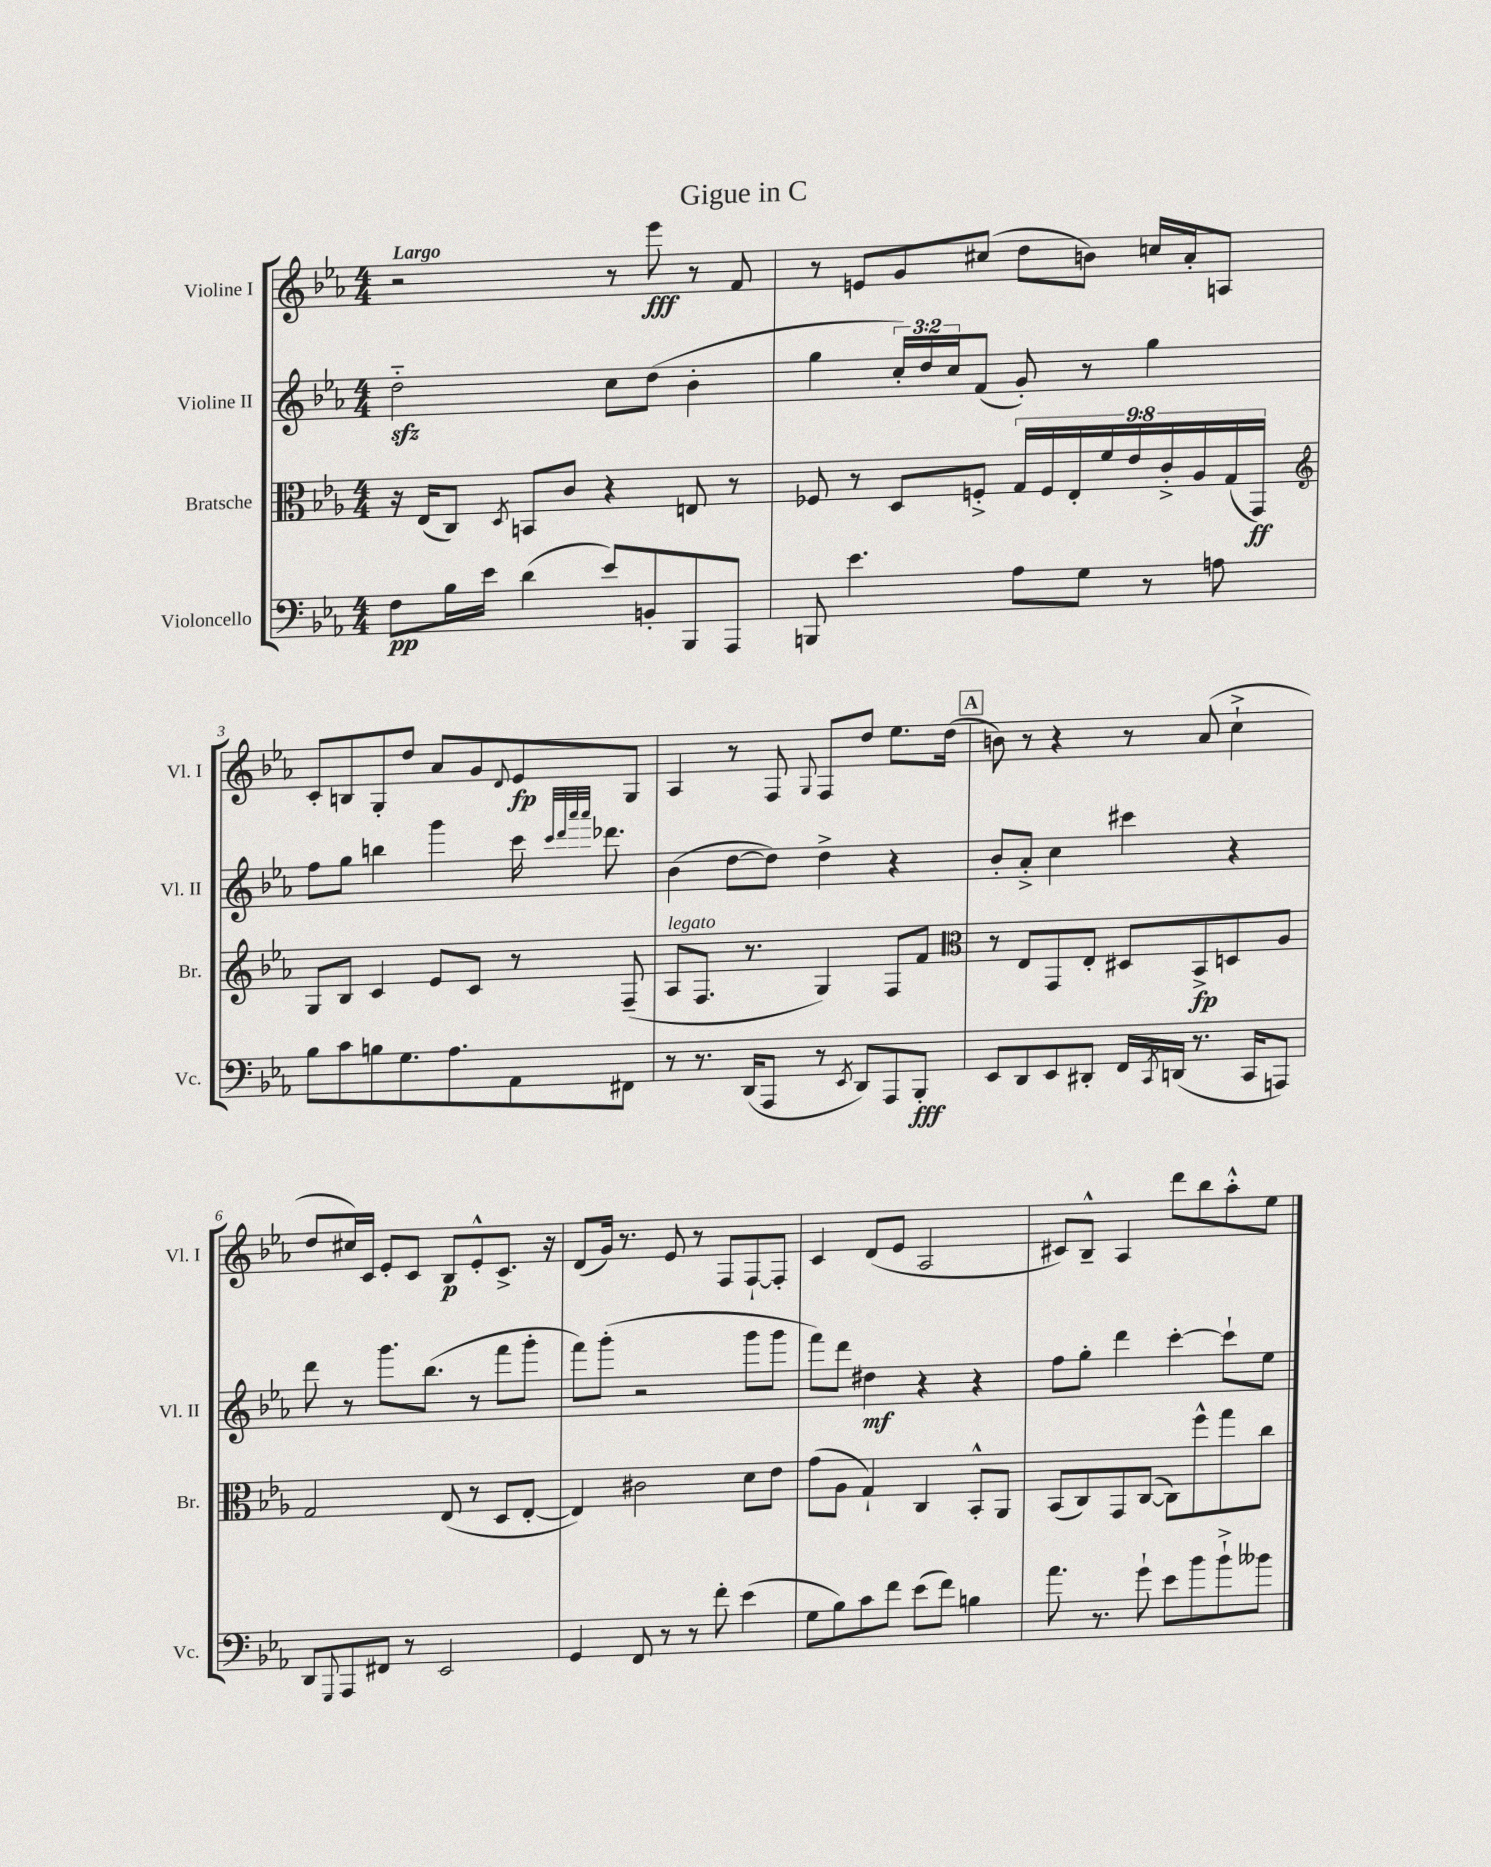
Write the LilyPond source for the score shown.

\header { title = "Gigue in C" }
<<
\new StaffGroup <<
\new Staff = "s0" \with { instrumentName = "Violine I" shortInstrumentName = "Vl. I" } {
    \clef treble \key ees \major \numericTimeSignature \time 4/4 \tempo "Largo"
    r2 r8 ees'''8\fff r8 f'8 |
    r8 e'8 g'8 cis''8( d''8 b'8) c''16 aes'16-. a8 |
    c'8-. b8 g8-. d''8 aes'8 g'8 \appoggiatura { d'8 } ees'8\fp g8 |
    aes4 r8 f8 \appoggiatura { g8 } f8 d''8 ees''8. d''16( |
    \mark \markup { \box "A" } b'8) r8 r4 r8 aes'8( c''4-!-> |
    d''8 cis''16) c'16 ees'8-. c'8 bes8\p ees'8-.-^ c'8.-> r16 |
    d'8( g'16) r8. ees'8 r8 f8 f8~-! f8-. |
    c'4 d'8( ees'8 aes2 |
    cis'8) bes8---^ aes4 d'''8 bes''8 aes''8-.-^ ees''8 \bar "|." |
}
\new Staff = "s1" \with { instrumentName = "Violine II" shortInstrumentName = "Vl. II" } {
    \clef treble \key ees \major \numericTimeSignature \time 4/4 \override Staff.TupletNumber.text = #tuplet-number::calc-fraction-text
    d''2-_\sfz c''8 d''8( bes'4-. |
    g''4 \tuplet 3/2 { c''16-.) d''16 c''16 } f'8( g'8-.) r8 g''4 |
    f''8 g''8 b''4 g'''4 c'''16 \grace { c'''32 d'''32 aes'''32 aes'''32 } des'''8. |
    bes'4( d''8~ d''8) d''4-> r4 |
    \mark \markup { \box "A" } bes'8-. aes'8-.-> c''4 cis'''4 r4 |
    d'''8 r8 g'''8. bes''8.( r8 f'''8 g'''8-. |
    f'''8) g'''8-.( r2 g'''8 g'''8 |
    f'''8) d'''8 dis''4\mf r4 r4 |
    f''8 g''8-. d'''4 c'''4~-. c'''8-! ees''8 \bar "|." |
}
\new Staff = "s2" \with { instrumentName = "Bratsche" shortInstrumentName = "Br." } {
    \clef alto \key ees \major \numericTimeSignature \time 4/4 \override Staff.TupletNumber.text = #tuplet-number::calc-fraction-text
    r16 ees16( c8) \acciaccatura { d8 } b,8 c'8 r4 e8 r8 |
    fes8 r8 d8 f8-.-> \tuplet 9/8 { g16 f16 ees16-. f'16 ees'16 c'16-.-> aes16 g16( g,16\ff) } |
    \clef treble g8 bes8 c'4 ees'8 c'8 r8 f8--( |
    aes8^\markup { \italic "legato" } f8. r8. g4) f8 f'8 |
    \mark \markup { \box "A" } \clef alto r8 ees8 g,8 ees8-. dis8 bes,8->\fp d8 aes8 |
    g2 ees8( r8 d8 ees8~-. |
    ees4) cis'2 d'8 ees'8 |
    g'8( aes8 g4-!) c4 bes,8-.-^ aes,8 |
    bes,8( c8) g,8 c8~( c8) f''8-^ g''8 c''8 \bar "|." |
}
\new Staff = "s3" \with { instrumentName = "Violoncello" shortInstrumentName = "Vc." } {
    \clef bass \key ees \major \numericTimeSignature \time 4/4
    f8\pp bes16 ees'16 d'4( ees'8) b,8-. bes,,8 aes,,8 |
    b,,8 ees'4. aes8 g8 r8 a8 |
    bes8 c'8 b8 g8. aes8. aes,8 fis,8 |
    r8 r8. d,16( aes,,8 r8 \acciaccatura { ees,8 } d,8) aes,,8 bes,,8-.\fff |
    \mark \markup { \box "A" } ees,8 d,8 ees,8 dis,8-. f,16 \acciaccatura { c,8 } d,16( r8. c,16 a,,8) |
    d,8 \appoggiatura { g,,8 } aes,,8 fis,8 r8 ees,2 |
    g,4 f,8 r8 r8 f'8-. ees'4( |
    g8 bes8) c'8 f'8 ees'8( f'8) b4 |
    aes'8. r8. g'8-! ees'8 bes'8 bes'8-!-> beses'8 \bar "|." |
}
>>
>>
